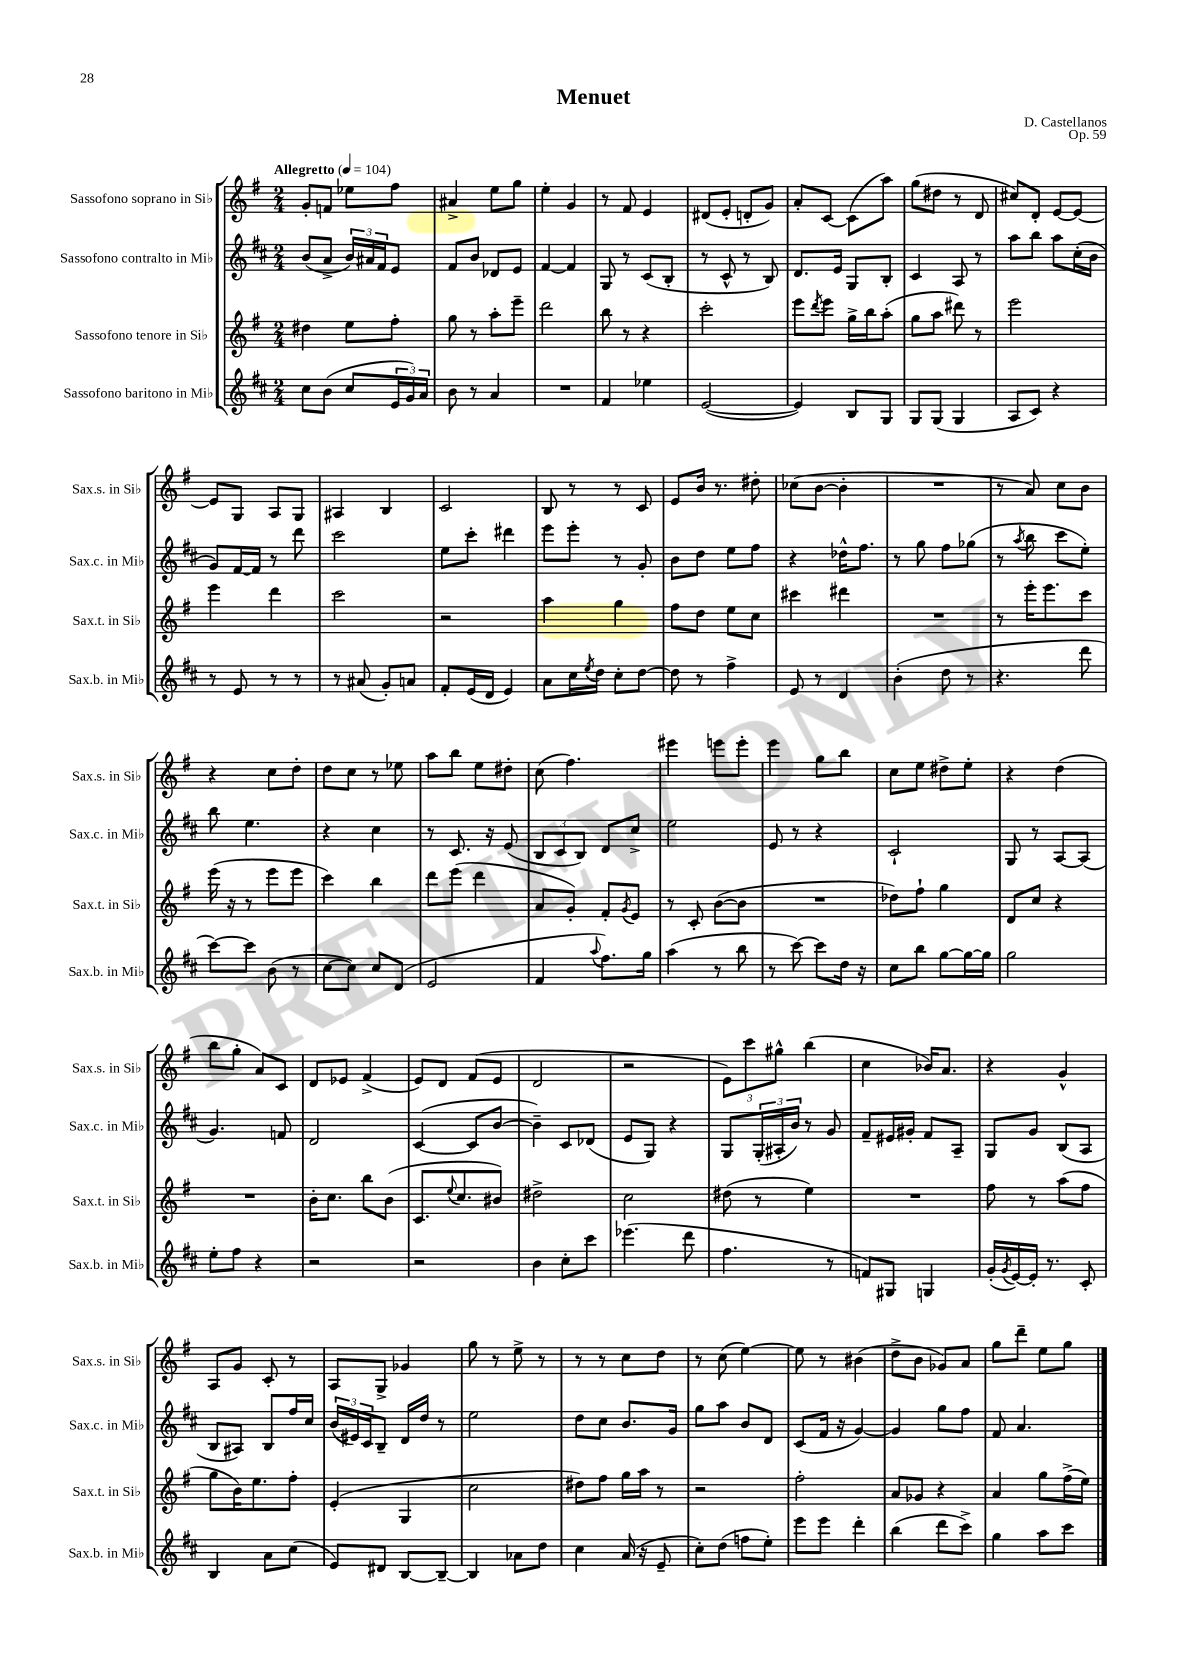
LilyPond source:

\header { title = "Menuet" composer = "D. Castellanos" opus = "Op. 59" }
<<
\new StaffGroup <<
\new Staff = "s0" \with { instrumentName = "Sassofono soprano in Sib" shortInstrumentName = "Sax.s. in Sib" } {
    \clef treble \key g \major \numericTimeSignature \time 2/4 \tempo "Allegretto" 4 = 104
    g'8-. f'8 ees''8 fis''8 |
    ais'4-> e''8 g''8 |
    e''4-. g'4 |
    r8 fis'8 e'4 |
    dis'8( e'8-. d'8-. g'8) |
    a'8-. c'8~ c'8( a''8) |
    g''8( dis''8 r8 d'8 |
    cis''8) d'8-. e'8~ e'8~ |
    e'8 g8 a8 g8 |
    ais4 b4 |
    c'2 |
    b8 r8 r8 c'8 |
    e'8 b'16 r8. dis''8-. |
    ces''8( b'8~ b'4-. |
    R2 |
    r8 a'8) c''8 b'8 |
    r4 c''8 d''8-. |
    d''8 c''8 r8 ees''8 |
    a''8 b''8 e''8 dis''8-. |
    c''8( fis''4.) |
    eis'''4 e'''8 e'''8-. |
    e'''4 g''8 b''8 |
    c''8 e''8 dis''8-> e''8-. |
    r4 d''4( |
    b''8 g''8-. a'8) c'8 |
    d'8 ees'8 fis'4->( |
    e'8) d'8 fis'8( e'8 |
    d'2 |
    r2 |
    \tuplet 3/2 { e'8) c'''8 gis''8-^ } b''4( |
    c''4 bes'16) a'8. |
    r4 g'4-^ |
    a8 g'8 c'8-. r8 |
    a8 g8-> ges'4 |
    g''8 r8 e''8-> r8 |
    r8 r8 c''8 d''8 |
    r8 c''8( e''4~) |
    e''8 r8 bis'4( |
    d''8-> b'8 ges'8) a'8 |
    g''8 d'''8-- e''8 g''8 \bar "|." |
}
\new Staff = "s1" \with { instrumentName = "Sassofono contralto in Mib" shortInstrumentName = "Sax.c. in Mib" } {
    \clef treble \key d \major \numericTimeSignature \time 2/4
    b'8( a'8-> \tuplet 3/2 { b'16) ais'16 fis'16 } e'8 |
    fis'8 b'8 des'8 e'8 |
    fis'4~ fis'4 |
    g8 r8 cis'8( b8-. |
    r8 cis'8-^ r8 b8) |
    d'8. e'16 g8 b8-. |
    cis'4 a8 r8 |
    a''8 b''8 a''8 cis''16-.( b'16 |
    g'8) fis'16~ fis'16 r8 d'''8 |
    cis'''2 |
    e''8 cis'''8-. dis'''4 |
    e'''8 e'''8-. r8 g'8-. |
    b'8 d''8 e''8 fis''8 |
    r4 des''16-^ fis''8. |
    r8 g''8 fis''8 ges''8( |
    r8 \acciaccatura { a''8 } b''8 cis'''8 e''8-.) |
    b''8 e''4. |
    r4 cis''4 |
    r8 cis'8. r16 e'8( |
    \tuplet 3/2 { b8 cis'8 b8) } d'8 cis''8-> |
    e''2 |
    e'8 r8 r4 |
    cis'2-! |
    g8 r8 a8~ a8( |
    g'4.) f'8 |
    d'2 |
    cis'4~( cis'8 b'8~ |
    b'4--) cis'8 des'8( |
    e'8 g8) r4 |
    g8 \tuplet 3/2 { g16-.( ais16-. b'16) } r8 g'8 |
    fis'8-- eis'16 gis'16-. fis'8 a8-- |
    g8 g'8 b8( a8 |
    b8 ais8) b8 fis''16 cis''16 |
    \tuplet 3/2 { b'16( eis'16) cis'16 } b8-- d'16 d''16 r8 |
    e''2 |
    d''8 cis''8 b'8. g'16 |
    g''8 a''8 b'8 d'8 |
    cis'8( fis'16 r16 g'4~) |
    g'4 g''8 fis''8 |
    fis'8 a'4. \bar "|." |
}
\new Staff = "s2" \with { instrumentName = "Sassofono tenore in Sib" shortInstrumentName = "Sax.t. in Sib" } {
    \clef treble \key g \major \numericTimeSignature \time 2/4
    dis''4 e''8 fis''8-. |
    g''8 r8 a''8-. e'''8-- |
    d'''2 |
    b''8 r8 r4 |
    c'''2-. |
    e'''8 \acciaccatura { d'''8 } e'''8 g''16-> b''16 a''8-.( |
    g''8 a''8 dis'''8) r8 |
    e'''2 |
    e'''4 d'''4 |
    c'''2 |
    r2 |
    a''4 g''4 |
    fis''8 d''8 e''8 c''8 |
    cis'''4 dis'''4 |
    R2 |
    r8 e'''16-. e'''8. c'''8 |
    e'''16( r16 r8 e'''8 e'''8 |
    c'''4) b''4 |
    d'''8 e'''8( d'''4 |
    a'8 g'8-.) fis'8-. \acciaccatura { g'8 } e'8 |
    r8 c'8-. b'8~( b'8 |
    R2 |
    des''8) fis''8-! g''4 |
    d'8 c''8 r4 |
    R2 |
    b'16-. c''8. b''8 b'8( |
    c'8. \appoggiatura { e''8 } c''8. bis'8) |
    dis''2-> |
    c''2 |
    dis''8( r8 e''4) |
    R2 |
    fis''8 r8 a''8( fis''8 |
    g''8 b'16) e''8. fis''8-. |
    e'4-.( g4 |
    c''2 |
    dis''8) fis''8 g''16 a''16 r8 |
    r2 |
    fis''2-. |
    a'8 ges'8 r4 |
    a'4 g''8 fis''16->( e''16) \bar "|." |
}
\new Staff = "s3" \with { instrumentName = "Sassofono baritono in Mib" shortInstrumentName = "Sax.b. in Mib" } {
    \clef treble \key d \major \numericTimeSignature \time 2/4
    cis''8 b'8( cis''8 \tuplet 3/2 { e'16 g'16) a'16 } |
    b'8 r8 a'4 |
    R2 |
    fis'4 ees''4 |
    e'2~( |
    e'4) b8 g8 |
    g8 g8( g4 |
    a8 cis'8) r4 |
    r8 e'8 r8 r8 |
    r8 ais'8( g'8-.) a'8 |
    fis'8-. e'16( d'16 e'4) |
    a'8 cis''16 \acciaccatura { e''8 } d''16 cis''8-. d''8~ |
    d''8 r8 fis''4-> |
    e'8 r8 d'4 |
    b'4-.( d''8 r8 |
    r4. d'''8 |
    cis'''8~) cis'''8 b'8( r8 |
    cis''8~ cis''8) cis''8 d'8( |
    e'2 |
    fis'4 \appoggiatura { a''8 } fis''8.) g''16 |
    a''4( r8 b''8 |
    r8 cis'''8~) cis'''8 d''16 r16 |
    cis''8 b''8 g''8~ g''16~ g''16 |
    g''2 |
    e''8-. fis''8 r4 |
    r2 |
    r2 |
    b'4 cis''8-. cis'''8 |
    ees'''4.( d'''8 |
    fis''4. r8 |
    f'8) gis8 g4 |
    g'16-.( \acciaccatura { g'8 } e'16~) e'16-. r8. cis'8-. |
    b4 a'8 cis''8( |
    e'8) dis'8 b8~ b8~-- |
    b4 aes'8 d''8 |
    cis''4 a'16( r16 e'8-- |
    cis''8-.) d''8( f''8 e''8-.) |
    e'''8 e'''8 d'''4-. |
    b''4( d'''8 cis'''8->) |
    g''4 a''8 cis'''8 \bar "|." |
}
>>
>>
\layout { \context { \Score \remove "Bar_number_engraver" } }
